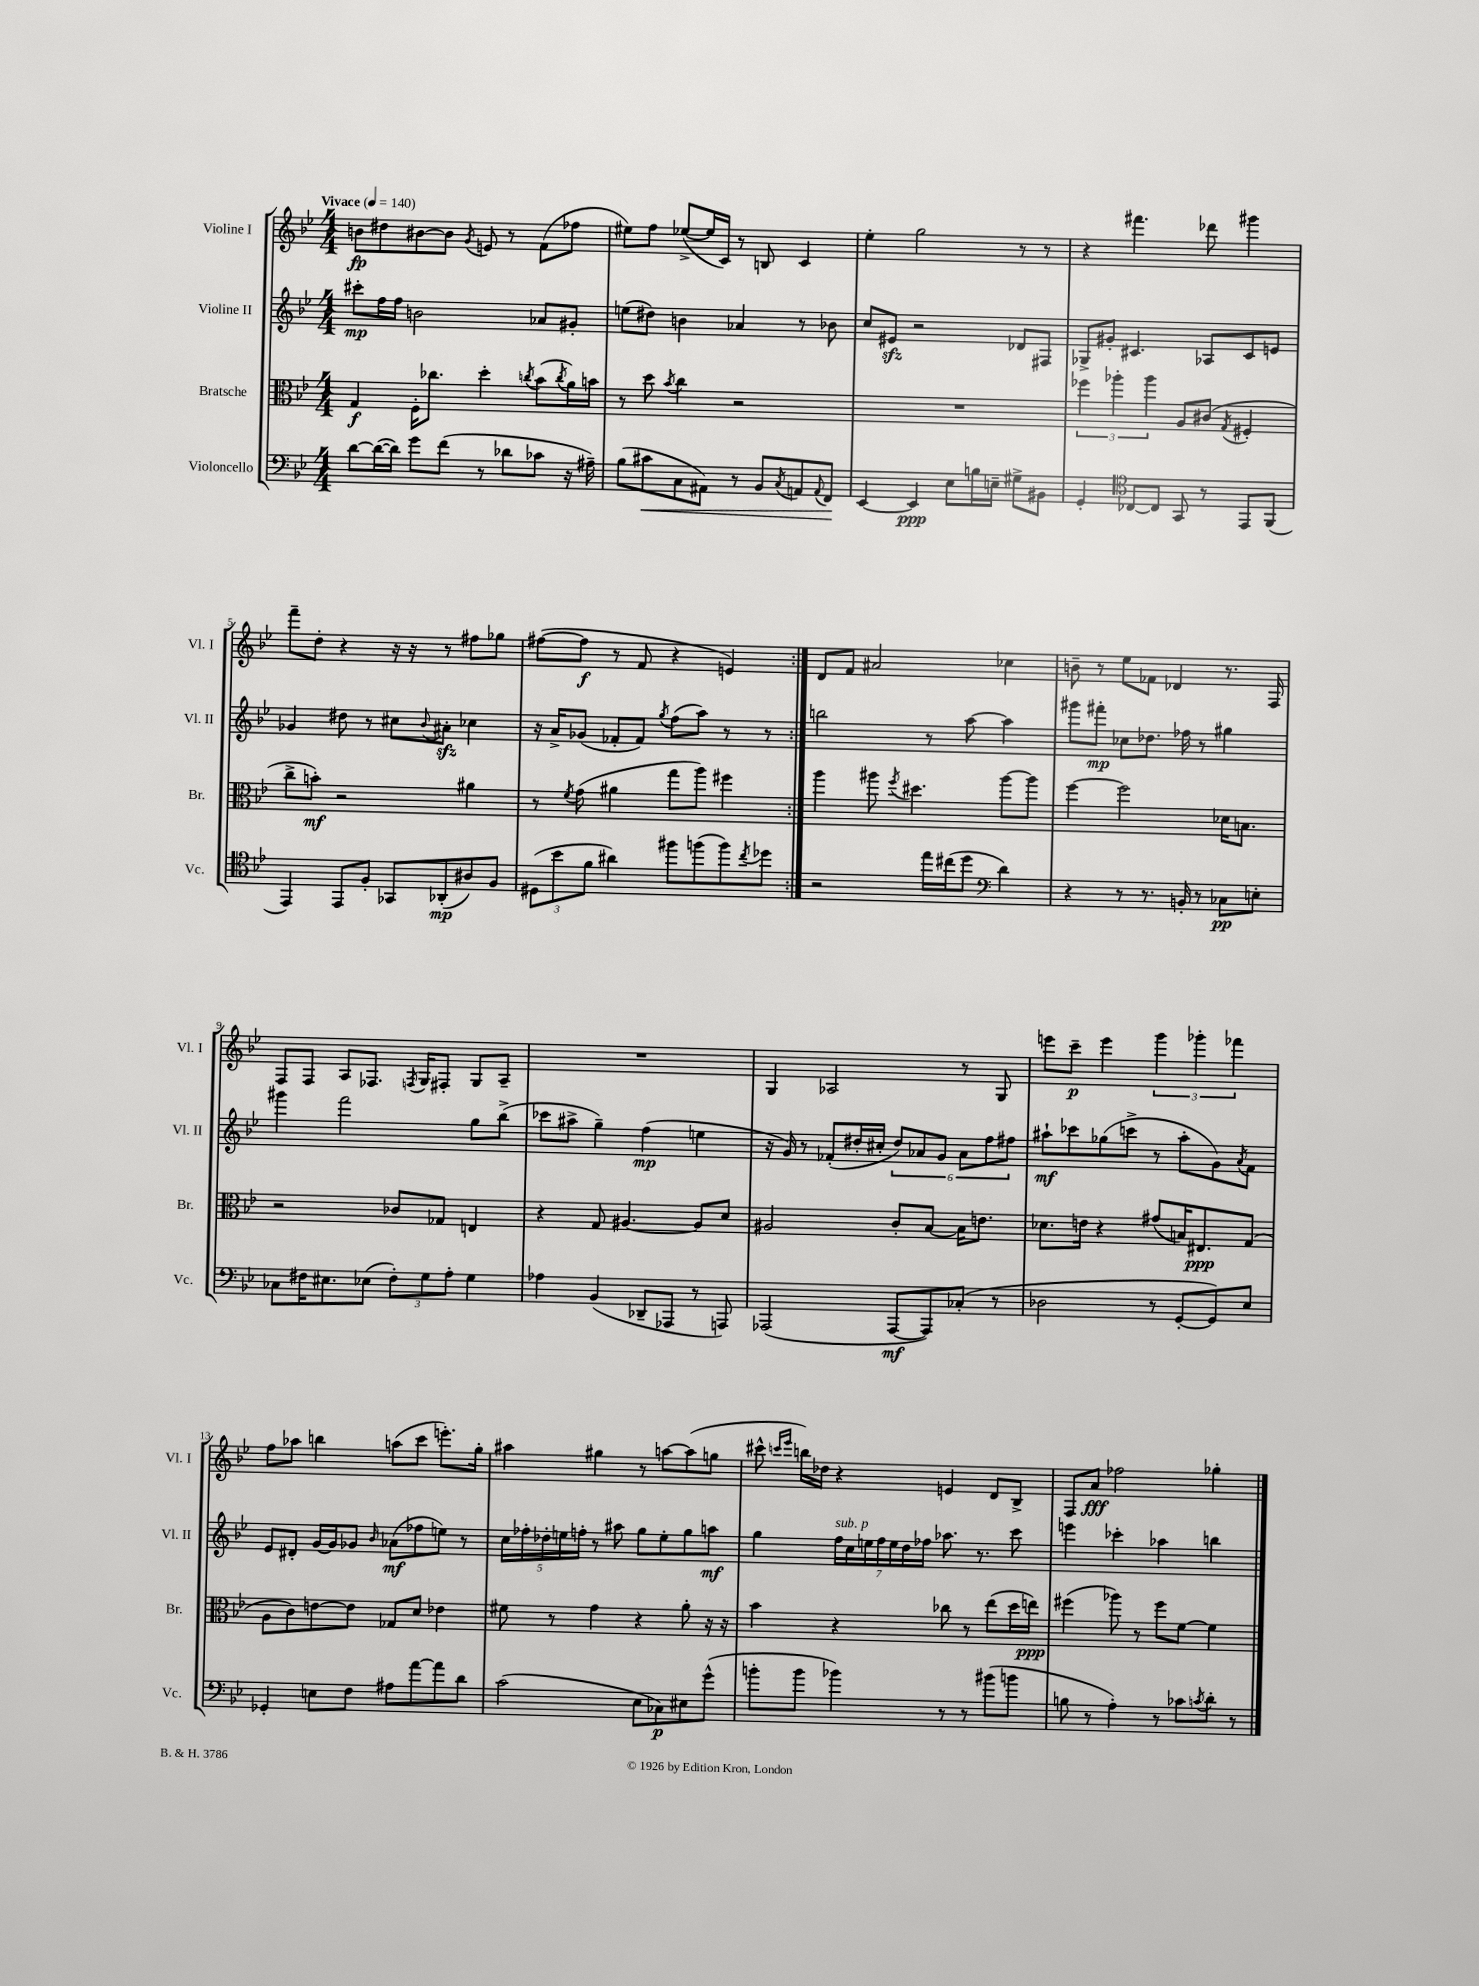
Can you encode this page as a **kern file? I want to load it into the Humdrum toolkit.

**kern	**dynam	**kern	**dynam	**kern	**dynam	**kern	**dynam
*part4	*part4	*part3	*part3	*part2	*part2	*part1	*part1
*staff4	*staff4	*staff3	*staff3	*staff2	*staff2	*staff1	*staff1
*I"Violoncello	*	*I"Bratsche	*	*I"Violine II	*	*I"Violine I	*
*I'Vc.	*	*I'Br.	*	*I'Vl. II	*	*I'Vl. I	*
*clefF4	*	*clefC3	*	*clefG2	*	*clefG2	*
*k[b-e-]	*	*k[b-e-]	*	*k[b-e-]	*	*k[b-e-]	*
*M4/4	*	*M4/4	*	*M4/4	*	*M4/4	*
*MM140	*	*MM140	*	*MM140	*	*MM140	*
=1	=1	=1	=1	=1	=1	=1	=1
!	!	!	!	!	!	!LO:TX:a:B:t=Vivace	!
[8d\L	.	4G/	f	8ccc#X'\L	mp	8bn\L	fp
(16d\L_	.	.	.	16ff\L	.	8dd#X\	.
16d\JJ])	.	.	.	16ff\JJ	.	.	.
8g\L	.	16F'\KL	.	2bn\	.	[8b#X\	.
.	.	8.cc-X\J	.	.	.	.	.
(8f\J	.	.	.	.	.	8b#\J]	.
.	.	.	.	.	.	8qg/	.
8r	.	4dd'\	.	.	.	8en/	.
8d-X\L	.	.	.	.	.	8r	.
.	.	8qccn/	.	.	.	.	.
8c-X\J	.	(8b-\L	.	8a-X/L	.	(8f\L	.
.	.	8qcc/	.	.	.	.	.
16r	.	16a\L)	.	8g#X'/J	.	8ff-X\J	.
16A#X~\)	.	16bn\JJ	.	.	.	.	.
=2	=2	=2	=2	=2	=2	=2	=2
(8B-\L	.	8r	.	(8een\L	.	8ee#X\L)	.
!	!LO:HP:b	!	!	!	!	!	!
8c#X\	<	8dd\	.	8dd#X\J)	.	8ff\J	.
.	.	8qb-/	.	.	.	.	.
8C\	.	4cc\	.	4bn\	.	([8ee-X^/L	.
8AA#X\J)	.	.	.	.	.	16ee-/L]	.
.	.	.	.	.	.	16c/JJ)	.
8r	.	2r	.	4a-X/	.	8r	.
8BB-/L	.	.	.	.	.	8Bn/	.
8qC/	.	.	.	.	.	.	.
8AAn/	.	.	.	8r	.	4c/	.
8qqAA/	.	.	.	.	.	.	.
8FF/J	.	.	.	8b-X\	.	.	.
.	[	.	.	.	.	.	.
=3	=3	=3	=3	=3	=3	=3	=3
[4EE-/	.	1r	.	8cc/L	.	4ee-'\	.
.	.	.	.	8e#Xzz/J	.	.	.
4EE-/]	ppp	.	.	2r	.	2gg\	.
8E-\L	.	.	.	.	.	.	.
16Bn\L	.	.	.	.	.	.	.
16En~\JJ	.	.	.	.	.	.	.
8G#X^\L	.	.	.	8d-X/L	.	8r	.
8BB#X\J	.	.	.	8F#X/J	.	8r	.
=4	=4	=4	=4	=4	=4	=4	=4
4GG'/	.	6ff-X\	.	8G-X^/L	.	4r	.
.	.	.	.	8g#X'/J	.	.	.
.	.	6aa-X'\	.	.	.	.	.
*clefC4	*	*	*	*	*	*	*
[8C-X/L	.	.	.	4.c#X/	.	4.fff#X\	.
.	.	6aa-\	.	.	.	.	.
8C-/J]	.	.	.	.	.	.	.
8GG/	.	8A/L	.	.	.	.	.
8r	.	(8c#X/J	.	8A-X/L	.	8ddd-X\	.
.	.	8qG/	.	.	.	.	.
8EE-/L	.	4F#X'/	.	8c#/	.	4ggg#X\	.
(8FF/J	.	.	.	8en/J	.	.	.
!!LO:LB:g=z
=5	=5	=5	=5	=5	=5	=5	=5
4EE-/)	.	8cc^\L	.	4g-X/	.	8fff~\L	.
.	.	8bn'\J)	mf	.	.	8dd'\J	.
8EE-/L	.	2r	.	8dd#X\	.	4r	.
8F'/J	.	.	.	8r	.	.	.
8GG-X/L	.	.	.	8cc#X\L	.	16r	.
.	.	.	.	.	.	16r	.
.	.	.	.	8qqb-/	.	.	.
(8AA-X'/	mp	.	.	8a#Xzz'\J	.	8r	.
8A#X/)	.	4a#X\	.	4cc-X\	.	8ff#X\L	.
8F/J	.	.	.	.	.	8gg-X\J	.
=6	=6	=6	=6	=6	=6	=6	=6
(12D#X\L	.	8r	.	16r	.	([8ff#X\L	.
.	.	.	.	16a^/KL	.	.	.
12b-\	.	.	.	.	.	.	.
.	.	8qf/	.	.	.	.	.
.	.	(8g\	.	(8g-X/J	.	8ff#\J]	f
12f\J	.	.	.	.	.	.	.
4a#X\)	.	4a#X\	.	8f-X'/L	.	8r	.
.	.	.	.	8f-/J)	.	8f/	.
.	.	.	.	8qgg/	.	.	.
8ff#X\L	.	8gg\L	.	(8ff\L	.	4r	.
(8ffn\	.	8aa\J)	.	8aa\J)	.	.	.
8ff\)	.	4ff#X\	.	8r	.	4en/)	.
8qcc/	.	.	.	.	.	.	.
8dd-X\J	.	.	.	8r	.	.	.
=7:|!	=7:|!	=7:|!	=7:|!	=7:|!	=7:|!	=7:|!	=7:|!
2r	.	4aa\	.	2bbn\	.	8d/L	.
.	.	.	.	.	.	8f/J	.
.	.	8aa#X\	.	.	.	2a#X/	.
.	.	8qff/	.	.	.	.	.
.	.	4.dd#X\	.	.	.	.	.
16ee-\LL	.	.	.	8r	.	.	.
(16cc#X\J	.	.	.	.	.	.	.
8dd\J	.	.	.	[8aa\	.	.	.
*clefF4	*	*	*	*	*	*	*
4d\)	.	[8aa#\L	.	4aa\]	.	4cc-X\	.
.	.	8aa#\J]	.	.	.	.	.
=8	=8	=8	=8	=8	=8	=8	=8
4r	.	[4ff\	.	8ggg#X\L	.	8bn~\	.
.	.	.	.	8fff#X'\J	mp	8r	.
8r	.	2ff\]	.	8cc-X\L	.	8ee-\L	.
8.r	.	.	.	8.dd-X\J	.	8f-X\J	.
.	.	.	.	.	.	4d-X/	.
16BBn'/	.	.	.	16ff-X\	.	.	.
8r	.	.	.	8r	.	.	.
8C-X\L	pp	16d-X\KL	.	4gg#X\	.	8.r	.
.	.	8.Bn\J	.	.	.	.	.
8En'\J	.	.	.	.	.	.	.
.	.	.	.	.	.	16F/	.
!!LO:LB:g=z
=9	=9	=9	=9	=9	=9	=9	=9
8C-X\L	.	2r	.	4ggg#X\	.	8F/L	.
16F#X\K	.	.	.	.	.	8F/J	.
8.E#X\	.	.	.	.	.	.	.
.	.	.	.	2fff\	.	8A/L	.
(8E-X\J	.	.	.	.	.	8.F-X/J	.
12F#'\L)	.	8c-X/L	.	.	.	.	.
.	.	.	.	.	.	8qFn/	.
.	.	.	.	.	.	16G/KL	.
12G\	.	.	.	.	.	.	.
.	.	8G-X/J	.	.	.	8F#X'/J	.
12A'\J	.	.	.	.	.	.	.
4G\	.	4En/	.	8gg\L	.	8G/L	.
.	.	.	.	(8bb-^\J	.	8A~/J	.
=10	=10	=10	=10	=10	=10	=10	=10
4A-X\	.	4r	.	8ccc-X\L	.	1r	.
.	.	.	.	8aa#X^\J	.	.	.
(4BB-/	.	8G/	.	4gg~\)	.	.	.
.	.	[4.A#X/	.	.	.	.	.
8DD-X~/L	.	.	.	(4ff\	mp	.	.
8AAA-X/J	.	.	.	.	.	.	.
8r	.	8A#/L]	.	4een\	.	.	.
8AAAn/)	.	8d/J	.	.	.	.	.
=11	=11	=11	=11	=11	=11	=11	=11
(2AAA-X/	.	2A#X/	.	16r	.	4G/	.
.	.	.	.	16g/)	.	.	.
.	.	.	.	8r	.	.	.
.	.	.	.	(8f-X'/L	.	2A-X/	.
.	.	.	.	16dd#X'/L	.	.	.
.	.	.	.	16cc#X'/JJ	.	.	.
[8AAA-/L	mf	8c'/L	.	12dd#/L)	.	.	.
.	.	.	.	12a-X/	.	.	.
8AAA-/])	.	[8B-/J	.	.	.	.	.
.	.	.	.	12g/J	.	.	.
(8C-X'/J	.	16B-\KL]	.	12a-\L	.	8r	.
.	.	8.en\J	.	.	.	.	.
.	.	.	.	12ff\	.	.	.
8r	.	.	.	.	.	8G/	.
.	.	.	.	12ff#X\J	.	.	.
=12	=12	=12	=12	=12	=12	=12	=12
2D-X\	.	8.d-X\L	.	8aa#X`\L	mf	8eeen\L	.
.	.	.	.	8ccc-X\	.	8ccc~\J	p
.	.	16en\Jk	.	.	.	.	.
.	.	4r	.	(8gg-X\	.	4eee\	.
.	.	.	.	8cccn^\J	.	.	.
8r	.	(8g#X/L	.	8r	.	6ggg\	.
[8GG'/L	.	16Bn/K)	.	8aa#'\L	.	.	.
.	.	.	.	.	.	6ggg-X'\	.
.	.	8.E#X/	ppp	.	.	.	.
8GG/])	.	.	.	8g\)	.	.	.
.	.	.	.	.	.	6fff-X\	.
.	.	.	.	8qa/	.	.	.
8E-/J	.	(8G/J	.	8f\J	.	.	.
!!LO:LB:g=z
=13	=13	=13	=13	=13	=13	=13	=13
4GG-X'/	.	8A\L	.	8e-/L	.	8ff\L	.
.	.	8c\)	.	8d#X'/J	.	8aa-X\J	.
8En\L	.	[8en\	.	[16g/LL	.	4bbn\	.
.	.	.	.	16g/J]	.	.	.
8F\J	.	8e\J]	.	8g-X/J	.	.	.
.	.	.	.	16qqb-/	.	.	.
8A#X\L	.	8G-X/L	.	(8a-X\L	mf	(8aan\L	.
[8a\	.	8d/J	.	8ff-X\	.	8ccc\J	.
8a\]	.	4e-X\	.	8een\J)	.	8.eeen'\L)	.
8d\J	.	.	.	8r	.	.	.
.	.	.	.	.	.	16gg'\Jk	.
=14	=14	=14	=14	=14	=14	=14	=14
(2c\	.	8f#X\	.	20cc\LL	.	4aa#X\	.
.	.	.	.	20ff-X'\	.	.	.
.	.	.	.	20dd-X'\	.	.	.
.	.	8r	.	.	.	.	.
.	.	.	.	20een\	.	.	.
.	.	.	.	20ffn'\JJ	.	.	.
.	.	4g\	.	8r	.	4gg#X\	.
.	.	.	.	8aa#X\	.	.	.
8E-\L	.	4r	.	8gg\L	.	8r	.
8C-X\)	p	.	.	8ee'\	.	[8aan\L	.
8E#X\	.	8a'\	.	8gg\	.	(8aa\]	.
(8g^^\J	.	16r	.	8aan\J	mf	8ggn\J	.
.	.	16r	.	.	.	.	.
=15	=15	=15	=15	=15	=15	=15	=15
8bn'\L	.	4b-\	.	4gg\	.	8ccc#X^^\	.
.	.	.	.	.	.	16qqcccn/LL	.
.	.	.	.	.	.	16qqeee-/JJ	.
8b\J	.	.	.	.	.	16bbn\LL)	.
.	.	.	.	.	.	16dd-X\JJ	.
!	!	!	!	!LO:TX:a:i:t=sub. p	!	!	!
4b-X\)	.	4r	.	28ff\LL	.	4r	.
.	.	.	.	28cc\	.	.	.
.	.	.	.	28een\	.	.	.
.	.	.	.	28ff\	.	.	.
.	.	.	.	28ee\	.	.	.
.	.	.	.	28dd\	.	.	.
.	.	.	.	28ff-X\JJ	.	.	.
8r	.	8cc-X\	.	8.aa-X\	.	4en/	.
8r	.	8r	.	.	.	.	.
.	.	.	.	8.r	.	.	.
(8b#X\L	.	(8ee-\L	.	.	.	8d/L	.
8bn\J	.	16dd\L	.	8ccc\	.	8B-^/J	.
.	.	16een\JJ)	ppp	.	.	.	.
=16	=16	=16	=16	=16	=16	=16	=16
8Bn\	.	(4ff#X\	.	4eeen\	.	8F/L	.
8r	.	.	.	.	.	8a/J	fff
4A'\)	.	8aa-X\)	.	4ccc-X'\	.	2ff-X\	.
.	.	8r	.	.	.	.	.
8r	.	8ff#\L	.	4aa-X\	.	.	.
8c-X\L	.	[8f\J	.	.	.	.	.
8qcn/	.	.	.	.	.	.	.
8d'\J	.	4f\]	.	4bbn\	.	4gg-X'\	.
8r	.	.	.	.	.	.	.
==	==	==	==	==	==	==	==
*-	*-	*-	*-	*-	*-	*-	*-
